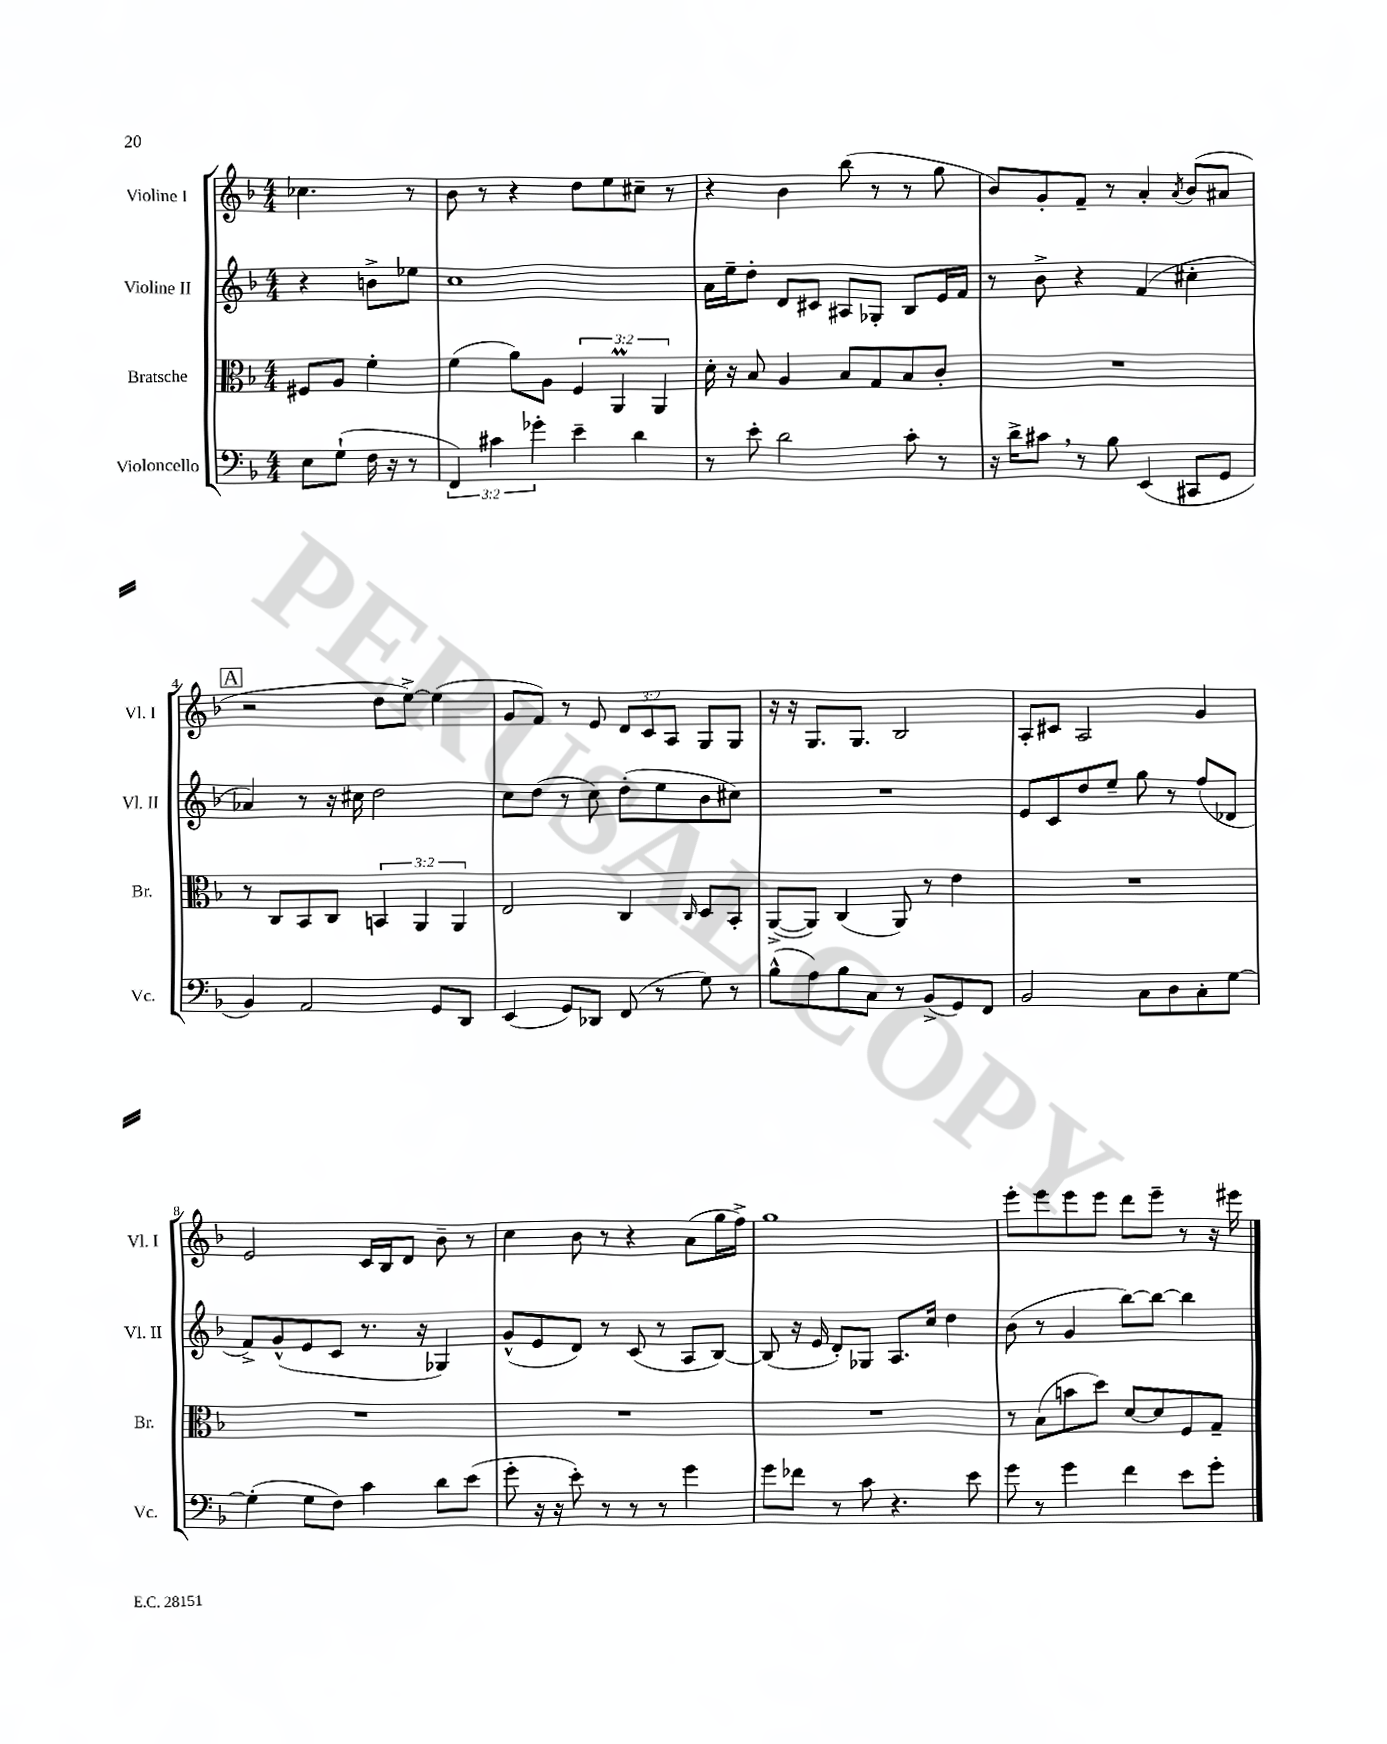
<<
\new StaffGroup <<
\new Staff = "s0" \with { instrumentName = "Violine I" shortInstrumentName = "Vl. I" } {
    \clef treble \key f \major \numericTimeSignature \time 4/4 \override Staff.TupletNumber.text = #tuplet-number::calc-fraction-text \partial 2
    ces''4. r8 |
    bes'8 r8 r4 d''8 e''8 cis''8-- r8 |
    r4 bes'4 bes''8( r8 r8 g''8 |
    bes'8) g'8-. f'8-- r8 a'4-. \acciaccatura { a'8 } bes'8( ais'8 |
    \mark \markup { \box "A" } r2 d''8 e''8~->) e''4( |
    g'8 f'8) r8 e'8 \tuplet 3/2 { d'8 c'8 a8 } g8 g8 |
    r16 r16 g8. g8. bes2 |
    a8-. cis'8 a2 g'4 |
    e'2 c'16 bes16 d'8 bes'8-- r8 |
    c''4 bes'8 r8 r4 a'8( g''16 f''16->) |
    g''1 |
    e'''8-. e'''8 e'''8 e'''8 d'''8 e'''8-- r8 r16 eis'''16 \bar "|." |
}
\new Staff = "s1" \with { instrumentName = "Violine II" shortInstrumentName = "Vl. II" } {
    \clef treble \key f \major \numericTimeSignature \time 4/4 \partial 2
    r4 b'8-> ees''8 |
    c''1 |
    a'16 e''16-- d''8-. d'8 cis'8 ais8 ges8-. bes8 e'16 f'16 |
    r8 bes'8-> r4 f'4( cis''4-. |
    \mark \markup { \box "A" } aes'4) r8 r16 cis''16 d''2 |
    c''8 d''8( r8 c''8) d''8-.( e''8 bes'8 cis''8) |
    R1 |
    e'8 c'8 d''8 e''8-- g''8 r8 f''8( des'8 |
    f'8->) g'8-^( e'8 c'8 r8. r16 ges4) |
    g'8-^( e'8 d'8) r8 c'8( r8 a8 bes8~) |
    bes8( r16 e'16 d'8-.) ges8 a8. c''16 d''4 |
    bes'8( r8 g'4 bes''8~) bes''8~ bes''4 \bar "|." |
}
\new Staff = "s2" \with { instrumentName = "Bratsche" shortInstrumentName = "Br." } {
    \clef alto \key f \major \numericTimeSignature \time 4/4 \override Staff.TupletNumber.text = #tuplet-number::calc-fraction-text \partial 2
    fis8 a8 f'4-. |
    f'4( a'8) a8 \tuplet 3/2 { f4 a,4\prall a,4 } |
    d'16-. r16 bes8 a4 bes8 g8 bes8 c'8-. |
    R1 |
    \mark \markup { \box "A" } r8 c8 bes,8 c8 \tuplet 3/2 { b,4 a,4 a,4 } |
    e2 c4 \grace { c16 } d8 bes,8-. |
    a,8~->( a,8) c4( a,8) r8 e'4 |
    R1 |
    R1 |
    R1 |
    R1 |
    r8 bes8( b'8 d''8) d'8~ d'8 f8 g8-- \bar "|." |
}
\new Staff = "s3" \with { instrumentName = "Violoncello" shortInstrumentName = "Vc." } {
    \clef bass \key f \major \numericTimeSignature \time 4/4 \override Staff.TupletNumber.text = #tuplet-number::calc-fraction-text \partial 2
    e8 g8-!( f16 r16 r8 |
    \tuplet 3/2 { f,4) cis'4 ges'4-. } e'4-- d'4 |
    r8 e'8-. d'2 c'8-. r8 |
    r16 d'16-> cis'8 \breathe r8 bes8 e,4( cis,8 g,8 |
    \mark \markup { \box "A" } bes,4) a,2 g,8 d,8 |
    e,4( g,8) des,8 f,8( r8 g8) r8 |
    bes8-^( a8) bes8 c8 r8 bes,8->( g,8) f,8 |
    bes,2 c8 d8 c8-. g8~ |
    g4-.( g8 f8) c'4 d'8 e'8( |
    g'8-. r16 r16 e'8-.) r8 r8 r8 g'4 |
    g'8 fes'8 r8 c'8 r4. e'8 |
    g'8 r8 g'4 f'4 e'8 g'8-. \bar "|." |
}
>>
>>
